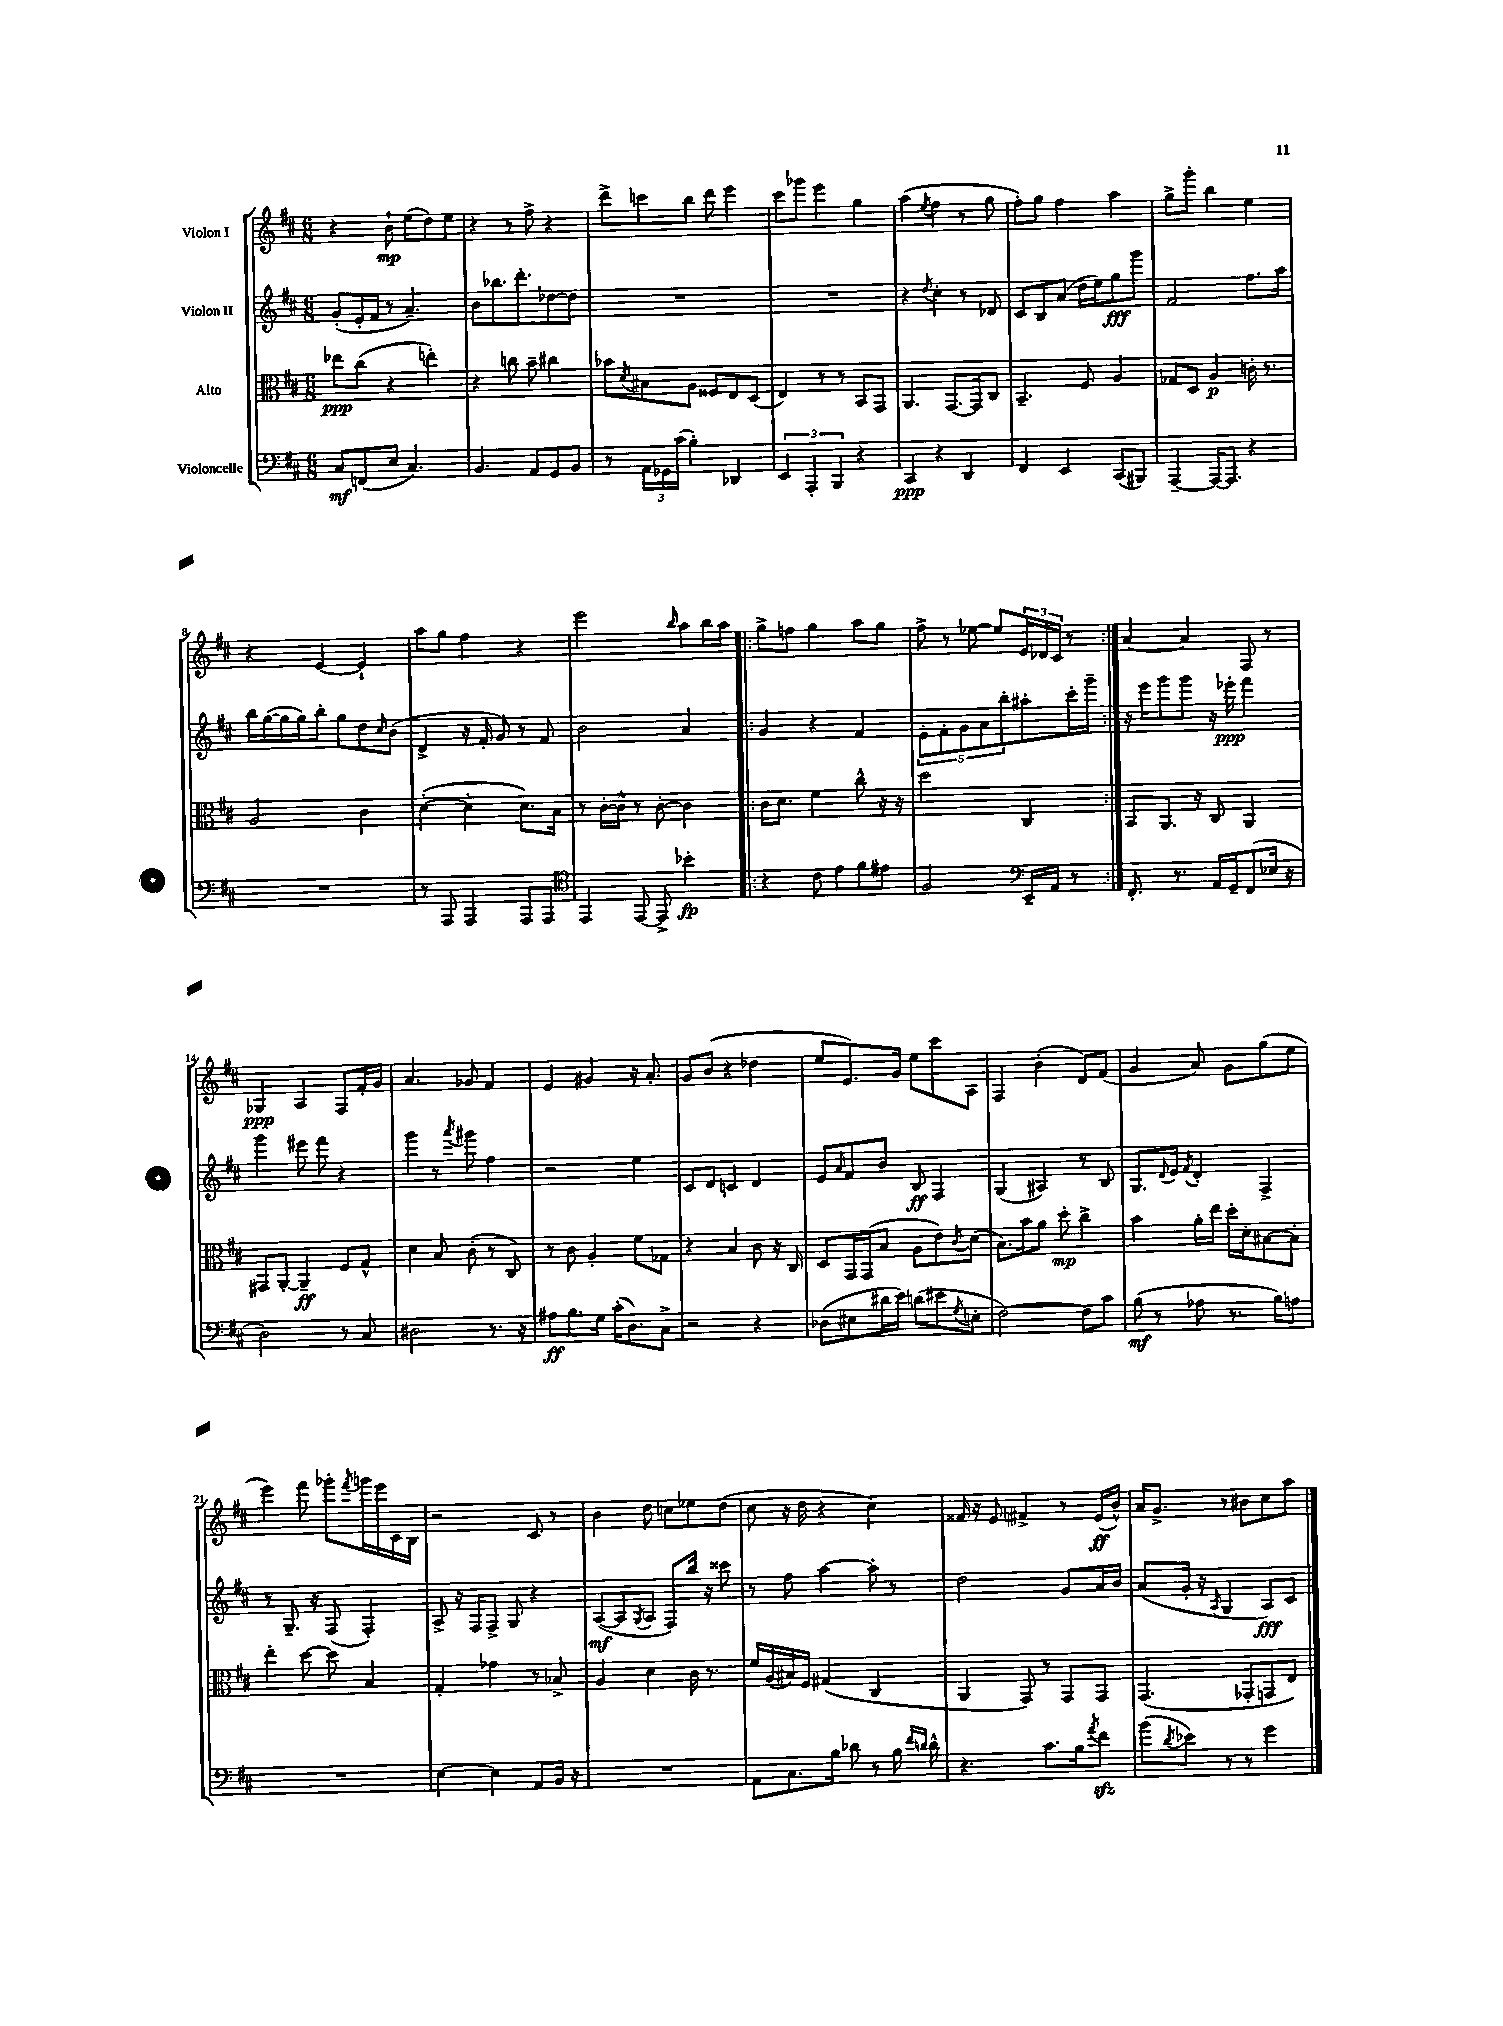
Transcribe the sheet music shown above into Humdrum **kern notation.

**kern	**dynam	**kern	**dynam	**kern	**dynam	**kern	**dynam
*part4	*part4	*part3	*part3	*part2	*part2	*part1	*part1
*staff4	*staff4	*staff3	*staff3	*staff2	*staff2	*staff1	*staff1
*I"Violoncelle	*	*I"Alto	*	*I"Violon II	*	*I"Violon I	*
*clefF4	*	*clefC3	*	*clefG2	*	*clefG2	*
*k[f#c#]	*	*k[f#c#]	*	*k[f#c#]	*	*k[f#c#]	*
*M6/8	*	*M6/8	*	*M6/8	*	*M6/8	*
=1	=1	=1	=1	=1	=1	=1	=1
8C#/L	mf	8ee-X\L	ppp	(8g'/L	.	4r	.
(8FFn/	.	(8cc#\J	.	16e'/L	.	.	.
.	.	.	.	16f#/JJ	.	.	.
8E/J	.	4r	.	8r	.	8b`\	mp
4.C#/)	.	.	.	4.a~/)	.	(8ee\L	.
.	.	4een'\)	.	.	.	8dd\)	.
.	.	.	.	.	.	8ee\J	.
=2	=2	=2	=2	=2	=2	=2	=2
4.BB/	.	4r	.	8b\L	.	4r	.
.	.	.	.	8.bb-X\	.	.	.
.	.	8ccn\	.	.	.	8r	.
.	.	.	.	8.ddd'\	.	.	.
8AA/L	.	8b~\	.	.	.	8ff#^\	.
8GG/	.	4cc#X\	.	[8dd-X\	.	4r	.
8BB/J	.	.	.	8dd-\J]	.	.	.
=3	=3	=3	=3	=3	=3	=3	=3
8r	.	8b-X\L	.	2.r	.	8ddd^\L	.
.	.	8qd/	.	.	.	.	.
24AA\LL	.	8B#X\	.	.	.	8cccn\	.
24GG-X\	.	.	.	.	.	.	.
(24c#\JJ	.	.	.	.	.	.	.
4B'\)	.	8A\J	.	.	.	8bb\J	.
.	.	8F##X/L	.	.	.	8ddd\	.
4DD-X/	.	8E/	.	.	.	4eee\	.
.	.	(8D/J	.	.	.	.	.
=4	=4	=4	=4	=4	=4	=4	=4
6EE/	.	4E/)	.	2.r	.	8ccc#\L	.
.	.	.	.	.	.	8ggg-X\J	.
6AAA'/	.	.	.	.	.	.	.
.	.	8r	.	.	.	4eee\	.
6BBB/	.	.	.	.	.	.	.
.	.	8r	.	.	.	.	.
4r	.	8BB/L	.	.	.	4gg\	.
.	.	8GG/J	.	.	.	.	.
=5	=5	=5	=5	=5	=5	=5	=5
4CC#/	ppp	4.AA/	.	4r	.	(4aa\	.
.	.	.	.	8qdd/	.	8qee/	.
4r	.	.	.	4cc#'\	.	4ff#\	.
.	.	[8.GG/L	.	.	.	.	.
4DD/	.	.	.	8r	.	8r	.
.	.	16GG/k]	.	.	.	.	.
.	.	8C#/J	.	8d-X/	.	8gg\	.
=6	=6	=6	=6	=6	=6	=6	=6
4FF#/	.	4.BB~/	.	8c#/L	.	8ff#'\L)	.
.	.	.	.	8B/	.	8gg\J	.
4EE/	.	.	.	(8a/J	.	4ff#\	.
.	.	8F#/	.	16dd\LL	.	.	.
.	.	.	.	16ee\J)	.	.	.
(8CC#/L	.	4A/	.	8gg\	fff	4aa\	.
8BBB#X/J)	.	.	.	8ggg\J	.	.	.
=7	=7	=7	=7	=7	=7	=7	=7
[4AAA~/	.	8G-X/L	.	2f#/	.	8gg^\L	.
.	.	8D/J	.	.	.	8ggg'\J	.
16AAA/KL_	.	4A/	p	.	.	4bb\	.
8.AAA/J]	.	.	.	.	.	.	.
4r	.	16cn'\	.	8.ff#\L	.	4ee\	.
.	.	8.r	.	.	.	.	.
.	.	.	.	16aa\Jk	.	.	.
!!LO:LB:g=z
=8	=8	=8	=8	=8	=8	=8	=8
2.r	.	2A/	.	16bb\LL	.	4r	.
.	.	.	.	([16gg\	.	.	.
.	.	.	.	16gg\]	.	.	.
.	.	.	.	16gg\J)	.	.	.
.	.	.	.	8bb'\J	.	[4e/	.
.	.	.	.	8gg\L	.	.	.
.	.	4c#\	.	8dd\	.	4e`/]	.
.	.	.	.	16qqcc#/	.	.	.
.	.	.	.	(8b\J	.	.	.
=9	=9	=9	=9	=9	=9	=9	=9
8r	.	([4d'\	.	4d^/	.	8aa\L	.
8AAA/	.	.	.	.	.	8gg\J	.
4AAA/	.	4d'\]	.	16r	.	4ff#\	.
.	.	.	.	16f#'/	.	.	.
.	.	.	.	8g/)	.	.	.
8AAA/L	.	8.d\L)	.	8r	.	4r	.
8AAA/J	.	.	.	8f#/	.	.	.
.	.	16B\Jk	.	.	.	.	.
=10	=10	=10	=10	=10	=10	=10	=10
*clefC4	*	*	*	*	*	*	*
4EE/	.	8r	.	2b\	.	2eee\	.
.	.	[16c#'\LL	.	.	.	.	.
.	.	16c#^^\JJ]	.	.	.	.	.
[8EE/	.	8r	.	.	.	.	.
8EE^/]	.	[8c#'\	.	.	.	.	.
.	.	.	.	.	.	16qqbb/	.
4b-X'\	fp	4c#\]	.	4a/	.	8aa\L	.
.	.	.	.	.	.	16bb\L	.
.	.	.	.	.	.	16aa\JJ	.
=11!|:	=11!|:	=11!|:	=11!|:	=11!|:	=11!|:	=11!|:	=11!|:
4r	.	16c#\KL	.	4g/	.	8gg^\L	.
.	.	8.d\J	.	.	.	.	.
.	.	.	.	.	.	8ffn\J	.
8c#\	.	4f#\	.	4r	.	4gg\	.
8e\L	.	.	.	.	.	.	.
8f#\	.	8cc#^^\	.	4f#/	.	8aa\L	.
8e#X\J	.	16r	.	.	.	8gg\J	.
.	.	16r	.	.	.	.	.
=12	=12	=12	=12	=12	=12	=12	=12
2F#/	.	2dd\	.	10e'\L	.	8ff#^\	.
.	.	.	.	10f#'\	.	.	.
.	.	.	.	.	.	8r	.
.	.	.	.	10g\	.	.	.
.	.	.	.	.	.	[8ee-X\	.
.	.	.	.	10a\	.	.	.
.	.	.	.	.	.	8ee-/L]	.
.	.	.	.	10bb'\	.	.	.
*clefF4	*	*	*	*	*	*	*
16EE~/LL	.	4C#/	.	8aa#X'\	.	24e/L	.
.	.	.	.	.	.	24d-X/	.
16AA/JJ	.	.	.	.	.	.	.
.	.	.	.	.	.	24c#/JJ	.
8r	.	.	.	16ccc#'\L	.	8r	.
.	.	.	.	16ggg~\JJ	.	.	.
=13:|!	=13:|!	=13:|!	=13:|!	=13:|!	=13:|!	=13:|!	=13:|!
8.FF#'/	.	8BB/L	.	16r	.	[4a/	.
.	.	.	.	16eee\KL	.	.	.
.	.	8.AA/J	.	8ggg\	.	.	.
8.r	.	.	.	.	.	.	.
.	.	.	.	8ggg\J	.	4a/]	.
.	.	16r	.	.	.	.	.
16AA/LL	.	8C#/	.	16r	.	.	.
16GG~/J	.	.	.	16eee-X'\	ppp	.	.
(8FF#/	.	4AA/	.	4fff#\	.	8F#/	.
16E-X/Jk	.	.	.	.	.	8r	.
16r	.	.	.	.	.	.	.
!!LO:LB:g=z
=14	=14	=14	=14	=14	=14	=14	=14
2D\)	.	8GG#X/L	.	4ggg\	.	4G-X/	ppp
.	.	[8AA'/J	.	.	.	.	.
.	.	4AA~/]	ff	8eee#X\	.	4A/	.
.	.	.	.	8fff#\	.	.	.
8r	.	8F#/L	.	4r	.	8F#/L	.
8C#/	.	8G^^/J	.	.	.	16f#'/L	.
.	.	.	.	.	.	16g/JJ	.
=15	=15	=15	=15	=15	=15	=15	=15
2D#X\	.	4d\	.	4ggg\	.	4.a/	.
.	.	8B/	.	8r	.	.	.
.	.	.	.	8qaaa/	.	.	.
.	.	(8c#'\	.	8ggg#X\	.	8g-X/	.
8.r	.	8r	.	4ff#\	.	4f#/	.
.	.	8C#/)	.	.	.	.	.
16r	.	.	.	.	.	.	.
=16	=16	=16	=16	=16	=16	=16	=16
8A#X\L	ff	8r	.	2r	.	4e/	.
8.B\	.	8c#\	.	.	.	.	.
.	.	4A'/	.	.	.	4g#X/	.
16G\Jk	.	.	.	.	.	.	.
(16c#'\KL	.	.	.	.	.	.	.
8.D\)	.	.	.	.	.	.	.
.	.	8f#\L	.	4ee\	.	16r	.
.	.	.	.	.	.	8.a'/	.
8C#^\J	.	8G-X\J	.	.	.	.	.
=17	=17	=17	=17	=17	=17	=17	=17
2r	.	4r	.	8c#/L	.	8g/L	.
.	.	.	.	8d/J	.	(8b/J	.
.	.	4B/	.	4cn/	.	4r	.
4r	.	8c#\	.	4d/	.	4dd-X\	.
.	.	16r	.	.	.	.	.
.	.	16C#/	.	.	.	.	.
=18	=18	=18	=18	=18	=18	=18	=18
(8D-X\L	.	8D/L	.	8e/L	.	8ee/L	.
.	.	.	.	16qqa/	.	.	.
8E#X\	.	16GG/L	.	8f#/	.	8.e/)	.
.	.	(16GG/J	.	.	.	.	.
16d#X\L	.	8B/J	.	8b/J	.	.	.
16e\JJ)	.	.	.	.	.	16g/Jk	.
(8dn\L	.	8A\L	.	8B/	ff	8ee\L	.
8e#X\	.	8e\)	.	4F#/	.	8ccc#\	.
8qG/	.	8qc#/	.	.	.	.	.
8En'\J	.	(8d\J	.	.	.	8A\J	.
=19	=19	=19	=19	=19	=19	=19	=19
[2F#\)	.	8.B\L)	.	(4G/	.	4F#/	.
.	.	16b\k	.	.	.	.	.
.	.	8a\J	.	4A#X/)	.	(4b'\	.
.	.	8dd'\	mp	.	.	.	.
8F#\L]	.	4cc#^\	.	8r	.	8d/L)	.
8c#\J	.	.	.	8B/	.	(8f#/J	.
=20	=20	=20	=20	=20	=20	=20	=20
(8B\	mf	4b\	.	8.G/L	.	4g/	.
8r	.	.	.	.	.	.	.
.	.	.	.	8qqd/	.	.	.
.	.	.	.	16e/Jk	.	.	.
.	.	.	.	8qf#/	.	.	.
8A-X\	.	16a'\LL	.	4d'/	.	8a/)	.
.	.	16ee\JJ	.	.	.	.	.
8.r	.	16dd'\LL	.	.	.	8g\L	.
.	.	16d'\J	.	.	.	.	.
.	.	[8B#X\	.	4F#^/	.	(8gg\	.
16B\KL)	.	.	.	.	.	.	.
8An\J	.	8B#'\J]	.	.	.	8ee\J	.
!!LO:LB:g=z
=21	=21	=21	=21	=21	=21	=21	=21
2.r	.	4ee'\	.	8r	.	4eee\)	.
.	.	.	.	8.G~/	.	.	.
.	.	[8dd\	.	.	.	8fff#\	.
.	.	.	.	16r	.	.	.
.	.	8dd\]	.	(8F#/	.	8ggg-X'\L	.
.	.	.	.	.	.	8qfff#/	.
.	.	4B/	.	4F#'/)	.	16gggn\L	.
.	.	.	.	.	.	16eee\	.
.	.	.	.	.	.	16c#\	.
.	.	.	.	.	.	16B\JJ	.
=22	=22	=22	=22	=22	=22	=22	=22
[4E\	.	4G'/	.	8A^/	.	2r	.
.	.	.	.	16r	.	.	.
.	.	.	.	16F#/KL	.	.	.
4E\]	.	4g-X\	.	8F#^/J	.	.	.
.	.	.	.	8G/	.	.	.
8AA/L	.	8r	.	4r	.	8c#/	.
16BB/Jk	.	8B-X^/	.	.	.	8r	.
16r	.	.	.	.	.	.	.
=23	=23	=23	=23	=23	=23	=23	=23
2.r	.	4A/	.	([8A/L	mf	4b\	.
.	.	.	.	8A/]	.	.	.
.	.	.	.	8qG/	.	.	.
.	.	4d\	.	8A/J	.	8dd\	.
.	.	.	.	8F#/L)	.	8ccn\L	.
.	.	16c#\	.	16bb/Jk	.	8ee-X\	.
.	.	8.r	.	16r	.	.	.
.	.	.	.	8ccc##X\	.	(8dd\J	.
=24	=24	=24	=24	=24	=24	=24	=24
8AA\L	.	16f#/LL	.	8r	.	8cc#\	.
.	.	(16A/	.	.	.	.	.
8.C#\	.	16B#X/)	.	8ff#\	.	16r	.
.	.	16F#/JJ	.	.	.	16dd\	.
.	.	(4G#X/	.	[4aa\	.	4r	.
16B\Jk	.	.	.	.	.	.	.
8d-X\	.	.	.	.	.	.	.
8r	.	4C#/	.	8aa'\]	.	4cc#\)	.
16B\	.	.	.	8r	.	.	.
16qqf#/LL	.	.	.	.	.	.	.
16qqdn/JJ	.	.	.	.	.	.	.
16d^^\	.	.	.	.	.	.	.
=25	=25	=25	=25	=25	=25	=25	=25
4.r	.	4AA/	.	2dd\	.	16f##X/	.
.	.	.	.	.	.	16r	.
.	.	.	.	.	.	8e/	.
.	.	8GG/)	.	.	.	4f#X^/	.
8.c#\L	.	8r	.	.	.	.	.
.	.	8GG/L	.	8g/L	.	8r	.
16B\k	.	.	.	.	.	.	.
8qa/	.	.	.	.	.	.	.
8f#zz\J	.	8GG/J	.	16a/L	.	(16e/LL	ff
.	.	.	.	16b/JJ	.	16b^^/JJ)	.
=26	=26	=26	=26	=26	=26	=26	=26
(8b\L	.	(4.GG/	.	(8a/L	.	16a/KL	.
.	.	.	.	.	.	8.g^/J	.
8qd/	.	.	.	.	.	.	.
8e-X\J)	.	.	.	16g'/Jk	.	.	.
.	.	.	.	16r	.	.	.
.	.	.	.	8qA/	.	.	.
8r	.	.	.	4G/	.	8r	.
8r	.	8GG-X'/L	.	.	.	8b#X\L	.
4g\	.	8GGn/	.	8A/L)	fff	8cc#\	.
.	.	8E/J)	.	8c#/J	.	8aa\J	.
==	==	==	==	==	==	==	==
*-	*-	*-	*-	*-	*-	*-	*-
